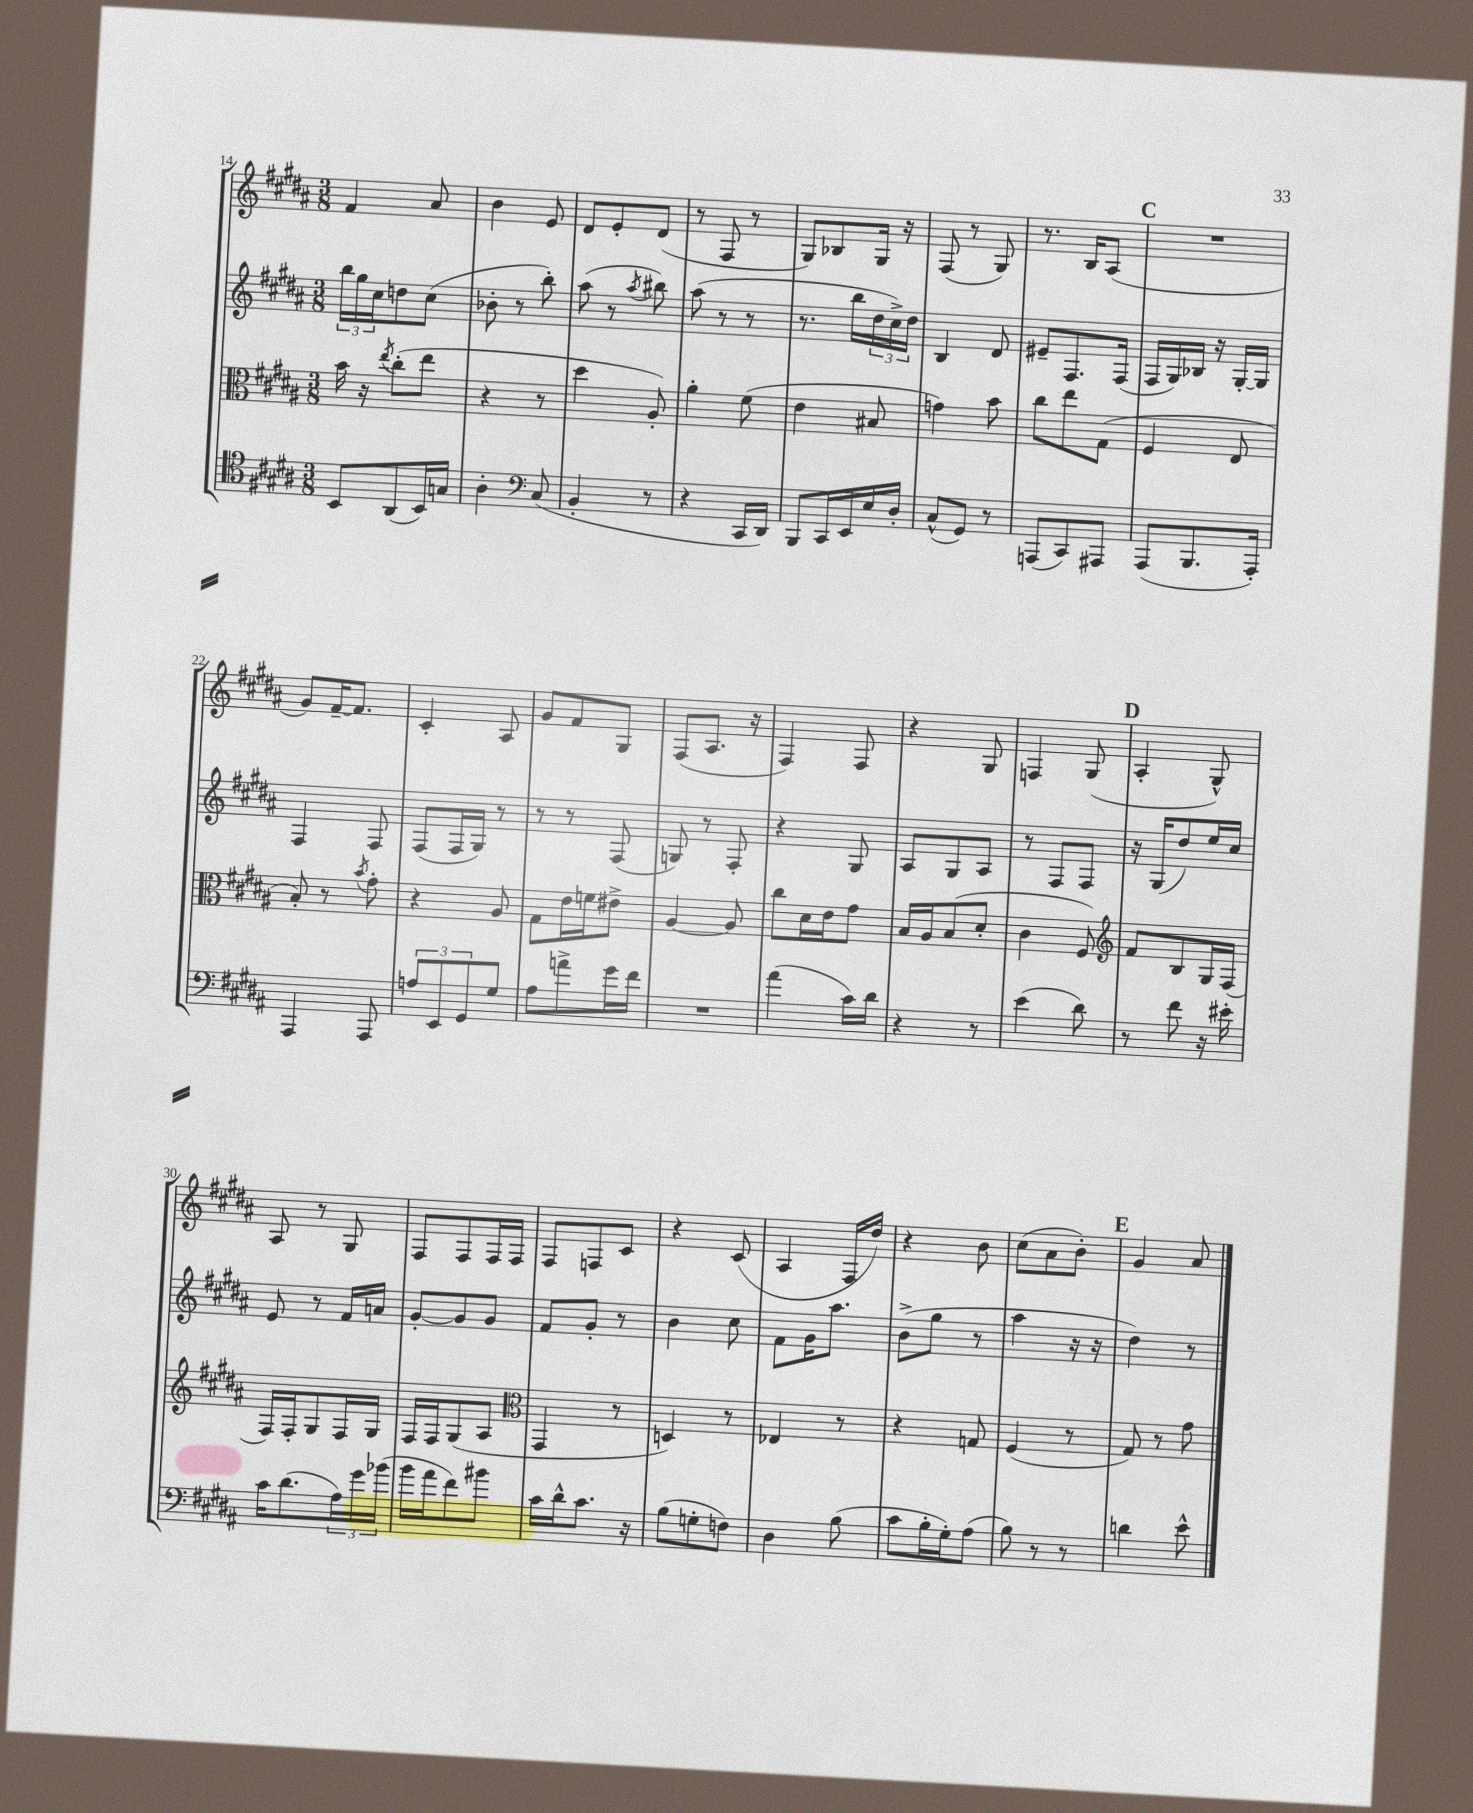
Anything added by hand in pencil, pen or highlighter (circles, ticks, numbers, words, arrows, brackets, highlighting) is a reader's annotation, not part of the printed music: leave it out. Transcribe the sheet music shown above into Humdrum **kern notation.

**kern	**kern	**kern	**kern
*staff4	*staff3	*staff2	*staff1
*clefC4	*clefC3	*clefG2	*clefG2
*k[f#c#g#d#a#]	*k[f#c#g#d#a#]	*k[f#c#g#d#a#]	*k[f#c#g#d#a#]
*M3/8	*M3/8	*M3/8	*M3/8
8BB	16b	24bb	4f#
.	.	24gg#	.
.	16r	.	.
.	.	24cc#	.
.	8qee	.	.
(8AA#	(8cc#'	8dd	.
16BB)	8ee	(8cc#	8a#
16G	.	.	.
=	=	=	=
4A#'	4r	8b-'	4b
.	.	8r	.
*clefF4	*	*	*
(8C#	8r	8bb')	8e
=	=	=	=
4BB'	4dd#	(8aa#	8d#
.	.	8r	8e'
.	.	8qaa#	.
8r	8A#')	8bb#)	(8d#
=	=	=	=
4r	4a#'	(8aa#	8r
.	.	8r	8F#
16CC#	(8f#	8r	8r
16DD#)	.	.	.
=	=	=	=
8BBB	4e	8.r	8G#)
16CC#	.	.	8B-
16EE	.	16bb	.
16E	8B#	24dd#	16G#
.	.	24cc#^)	.
16D#'	.	.	16r
.	.	24dd#	.
=	=	=	=
(8C#^^	4g)	4B	(8F#
8GG#)	.	.	8r
8r	8b	8d#	8G#)
=	=	=	=
(8AAA	8cc#	8e#~	8.r
8CC#)	8ee	8.F#	.
.	.	.	16B
8AAA#	(8G#	.	(8A#
.	.	(16F#	.
=	=	=	=
(8AAA#	4F#	16F#	4.r
.	.	16G#)	.
8.BBB	.	16B-	.
.	.	16r	.
.	8E	[16G#'	.
16AAA#')	.	16G#]	.
=	=	=	=
4AAA#	8B')	4F#	8g#)
.	8r	.	[16f#~
.	.	.	8.f#]
.	8qb	.	.
8AAA#	8g#'	8F#	.
=	=	=	=
12A	4r	(8F#	4c#'
12EE	.	.	.
.	.	16F#	.
12GG#	.	.	.
.	.	16G#)	.
8G#	8A#	8r	8A#
=	=	=	=
8A#	8G#	8r	8g#
8a^	16e	8r	8f#
.	16f	.	.
16g#	8e#^	(8F#	8G#
16f#	.	.	.
=	=	=	=
4.r	[4A#	8G)	(8F#
.	.	8r	8.A#
.	8A#]	8F#'	.
.	.	.	16r
=	=	=	=
(4a#	8cc#	4r	4F#)
.	16d#	.	.
.	16e	.	.
16c#)	8g#	8G#	8F#
16d#	.	.	.
=	=	=	=
4r	16B	8A#	4r
.	16A#	.	.
.	(8B	8G#	.
8r	8d#'	8A#	8G#
=	=	=	=
(4e	4c#	8r	4F
.	.	8F#	.
8d#)	8F#)	8F#	(8G#
=	=	=	=
*	*clefG2	*	*
8r	8f#	16r	4A#'
.	.	(16G#	.
8f#	8B	8dd#)	.
16r	16G#	16ee	8G#^^)
16e#'	(16F#	16cc#	.
=	=	=	=
16c#	16F#)	8e	8A#
(8.d#	16F#'	.	.
.	8G#	8r	8r
24A#)	16F#	16f#	8G#
24g#	.	.	.
.	16G#	16a	.
(24b-	.	.	.
=	=	=	=
16b	16F#	[8g#'	8F#
16a#	16F#	.	.
8f#)	(8G#	8g#]	8F#
8b#	8A#	8g#	16F#
.	.	.	16F#
=	=	=	=
*	*clefC3	*	*
16c#	4GG#	8f#	8F#
16d#^^	.	.	.
8.c#	.	8g#'	8F
.	8r	8r	8c#
16r	.	.	.
=	=	=	=
(8B	4D)	4b	4r
8G'	.	.	.
8F)	8r	8cc#	(8c#
=	=	=	=
4D#	4E-	8f#	4A#
.	.	16g#	.
.	.	8.aa#	.
(8B	8r	.	16F#
.	.	.	16dd#)
=	=	=	=
8c#	4r	(8b^	4r
16B'	.	8gg#	.
16G#')	.	.	.
(8A#	8G	8r	8b
=	=	=	=
8B)	(4F#	4aa#	(8cc#
8r	.	.	8a#
8r	8r	16r	8b')
.	.	16r	.
=	=	=	=
4d	8G#)	4dd#)	4g#
.	8r	.	.
8e^^	8g#	8r	8a#
==	==	==	==
*-	*-	*-	*-
